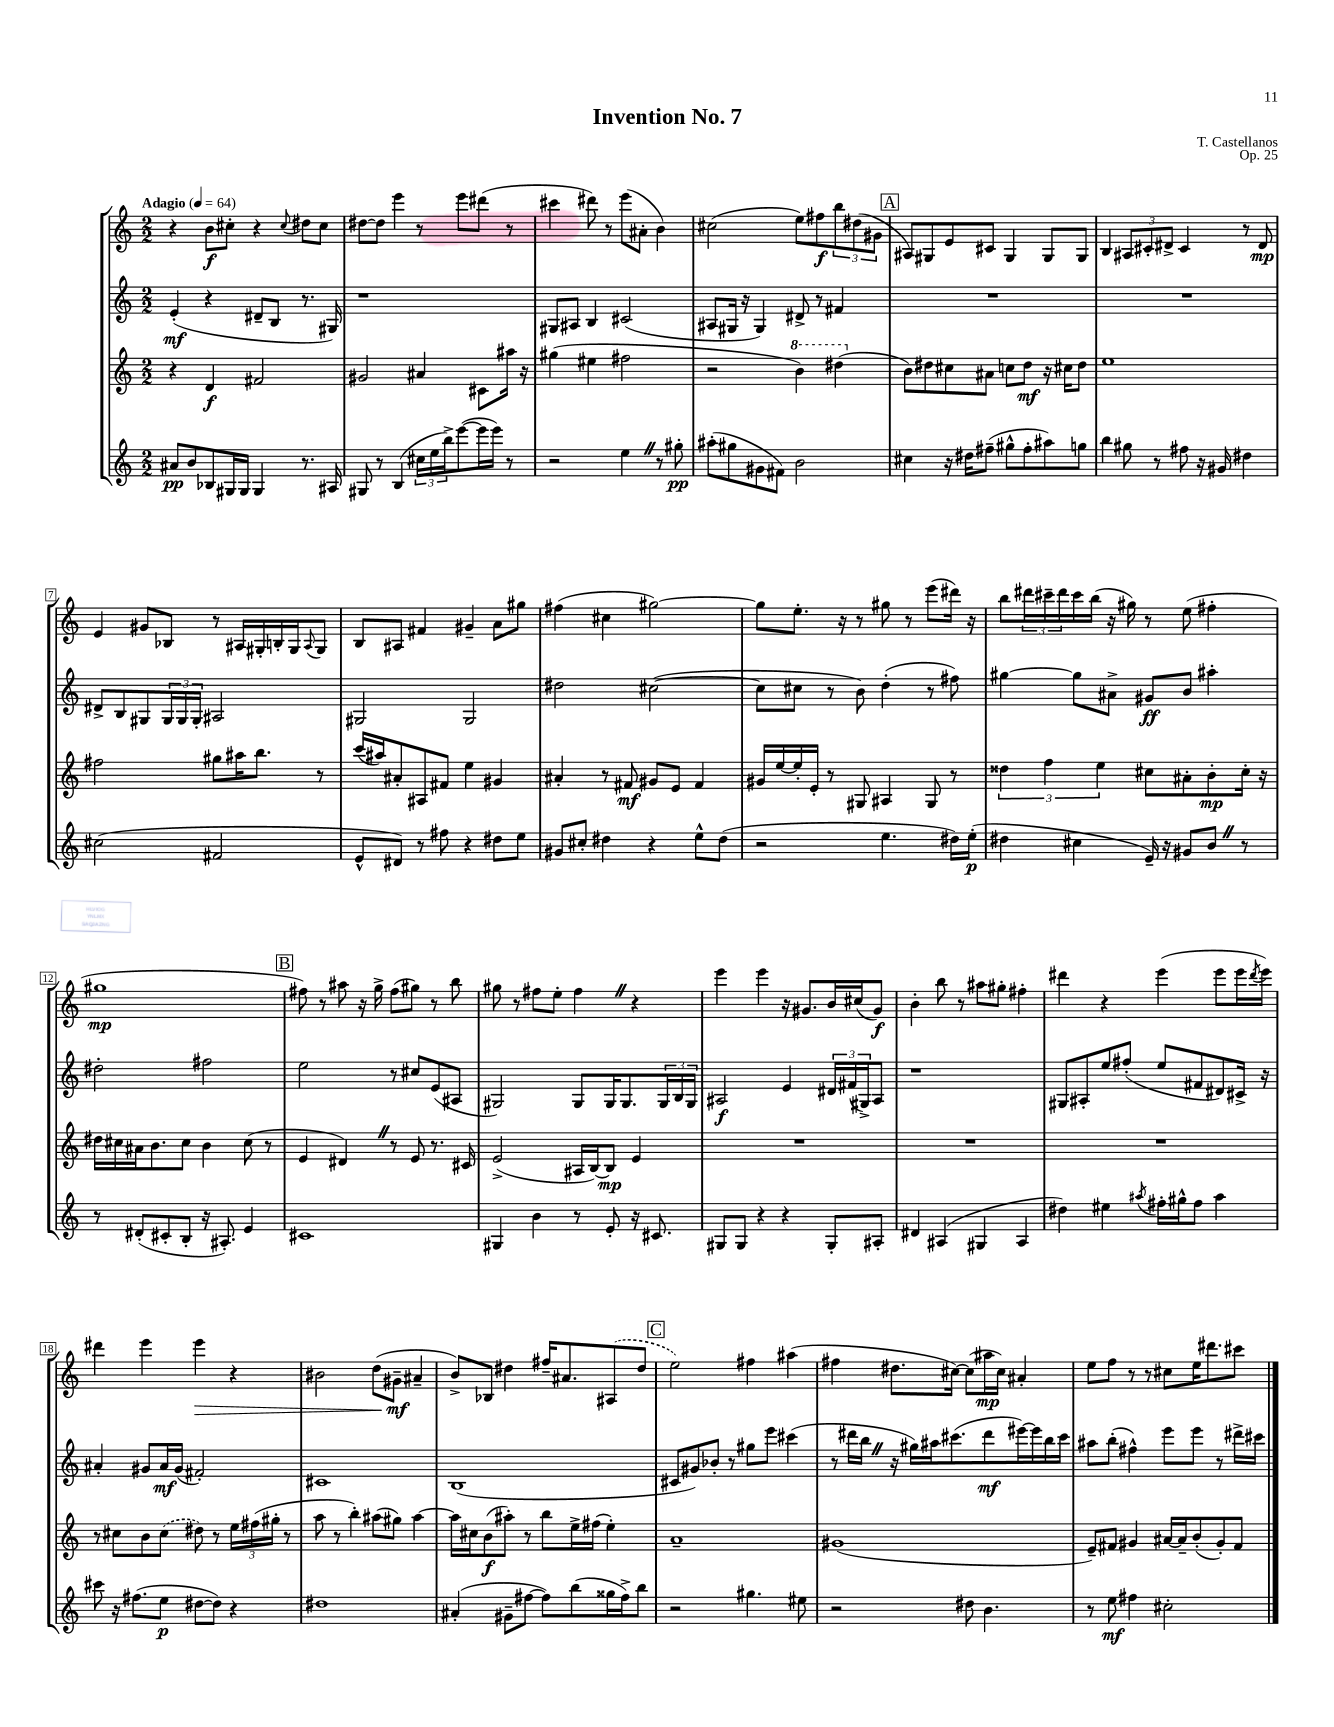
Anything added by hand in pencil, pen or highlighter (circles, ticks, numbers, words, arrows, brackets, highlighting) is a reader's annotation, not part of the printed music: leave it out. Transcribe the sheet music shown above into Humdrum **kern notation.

**kern	**dynam	**kern	**dynam	**kern	**dynam	**kern	**dynam
*part4	*part4	*part3	*part3	*part2	*part2	*part1	*part1
*staff4	*staff4	*staff3	*staff3	*staff2	*staff2	*staff1	*staff1
*clefG2	*	*clefG2	*	*clefG2	*	*clefG2	*
*k[]	*	*k[]	*	*k[]	*	*k[]	*
*M2/2	*	*M2/2	*	*M2/2	*	*M2/2	*
*MM64	*	*MM64	*	*MM64	*	*MM64	*
=1	=1	=1	=1	=1	=1	=1	=1
!	!	!	!	!	!	!LO:TX:a:B:t=Adagio	!
8a#X/L	pp	4r	.	(4e'/	mf	4r	.
8b/	.	.	.	.	.	.	.
8B-X/	.	4d/	f	4r	.	8b\L	f
16G#X/L	.	.	.	.	.	8cc#X'\J	.
16G#/JJ	.	.	.	.	.	.	.
4G#/	.	2f#X/	.	8d#X~/L	.	4r	.
.	.	.	.	8B/J	.	.	.
.	.	.	.	.	.	8qqcc#/	.
8.r	.	.	.	8.r	.	8dd#X\L	.
.	.	.	.	.	.	8cc#\J	.
16A#X/	.	.	.	16G#X/)	.	.	.
=2	=2	=2	=2	=2	=2	=2	=2
8G#X/	.	2g#X/	.	1r	.	[8dd#X\L	.
8r	.	.	.	.	.	8dd#\J]	.
(4B/	.	.	.	.	.	4eee\	.
24cc#X\LL	.	4a#X/	.	.	.	8r	.
24ee\	.	.	.	.	.	.	.
24bb^\J)	.	.	.	.	.	.	.
([8eee\	.	.	.	.	.	8eee\L	.
16eee\L]	.	8c#X\L	.	.	.	(8ddd#X\J	.
16eee\JJ)	.	.	.	.	.	.	.
8r	.	16aa#X\Jk	.	.	.	8r	.
.	.	16r	.	.	.	.	.
=3	=3	=3	=3	=3	=3	=3	=3
2r	.	(4gg#X\	.	8G#X/L	.	4ccc#X\	.
.	.	.	.	8A#X/J	.	.	.
.	.	4ee#X\	.	4B/	.	8ddd#X\)	.
.	.	.	.	.	.	8r	.
4eeZ\	.	2ff#X\	.	(2c#X/	.	(8eee\L	.
.	.	.	.	.	.	8a#X'\J	.
8r	.	.	.	.	.	4b\)	.
8gg#X'\	pp	.	.	.	.	.	.
=4	=4	=4	=4	=4	=4	=4	=4
(8aa#X'\L	.	2r	.	8A#X/L	.	(2cc#X\	.
8gg#X\	.	.	.	16G#X/Jk	.	.	.
.	.	.	.	16r	.	.	.
8g#X\	.	.	.	4G#/)	.	.	.
8f#X\J)	.	.	.	.	.	.	.
*	*	*8va	*	*	*	*	*
2b\	.	4bb\)	.	8d#X^/	.	8ee\L)	.
.	.	.	.	8r	.	8ff#X\	f
.	.	(4ddd#X\	.	4f#X/	.	12bb\	.
.	.	.	.	.	.	(12dd#X\	.
.	.	.	.	.	.	12g#X\J	.
!!LO:REH:place=s1:t=A
=5	=5	=5	=5	=5	=5	=5	=5
*	*	*X8va	*	*	*	*	*
4cc#X\	.	8b\L)	.	1r	.	8A#X/L)	.
.	.	8dd#X\	.	.	.	8G#X/	.
16r	.	8cc#X\	.	.	.	8e/	.
16dd#X\KL	.	.	.	.	.	.	.
(8ff#X~\J	.	8a#X\J	.	.	.	8c#X/J	.
8gg#X^^\L	.	8ccn\L	.	.	.	4G#/	.
8ff#'\	.	8dd#\J	mf	.	.	.	.
8aa#X\)	.	16r	.	.	.	8G#/L	.
.	.	16cc#X\KL	.	.	.	.	.
8ggn\J	.	8dd#\J	.	.	.	8G#/J	.
=6	=6	=6	=6	=6	=6	=6	=6
4bb\	.	1ee	.	1r	.	4B/	.
8gg#X\	.	.	.	.	.	12A#X/L	.
.	.	.	.	.	.	12c#X'/	.
8r	.	.	.	.	.	.	.
.	.	.	.	.	.	12d#X^/J	.
8ff#X\	.	.	.	.	.	4c#/	.
16r	.	.	.	.	.	.	.
16g#X/	.	.	.	.	.	.	.
4dd#X\	.	.	.	.	.	8r	.
.	.	.	.	.	.	8d#/	mp
!!LO:LB:g=z
=7	=7	=7	=7	=7	=7	=7	=7
(2cc#X\	.	2ff#X\	.	8d#X^/L	.	4e/	.
.	.	.	.	8B/	.	.	.
.	.	.	.	8G#X/	.	8g#X/L	.
.	.	.	.	24G#/L	.	8B-X/J	.
.	.	.	.	24G#/	.	.	.
.	.	.	.	24G#'/JJ	.	.	.
2f#X/	.	8gg#X\L	.	2A#X/	.	8r	.
.	.	16aa#X\K	.	.	.	16A#X/LL	.
.	.	8.bb\J	.	.	.	16G#X'/	.
.	.	.	.	.	.	16Bn'/	.
.	.	.	.	.	.	16G#/J	.
.	.	.	.	.	.	8qqA#/	.
.	.	8r	.	.	.	8G#/J	.
=8	=8	=8	=8	=8	=8	=8	=8
8e^^/L	.	(16ccc/LL	.	2G#X/	.	8B/L	.
.	.	16aa#X/J)	.	.	.	.	.
8d#X/J)	.	8a#X'/	.	.	.	8A#X/J	.
8r	.	8A#X/	.	.	.	4f#X/	.
8ff#X\	.	8f#X/J	.	.	.	.	.
4r	.	4ee\	.	2G#/	.	4g#X~/	.
8dd#X\L	.	4g#X/	.	.	.	8a\L	.
8ee\J	.	.	.	.	.	8gg#X\J	.
=9	=9	=9	=9	=9	=9	=9	=9
8g#X/L	.	4a#X'/	.	2dd#X\	.	(4ff#X\	.
8cc#X'/J	.	.	.	.	.	.	.
4dd#X\	.	8r	.	.	.	4cc#X\	.
.	.	8f#X/	mf	.	.	.	.
4r	.	8g#X/L	.	([2cc#X\	.	[2gg#X\)	.
.	.	8e/J	.	.	.	.	.
8ee^^\L	.	4f#/	.	.	.	.	.
(8dd#\J	.	.	.	.	.	.	.
=10	=10	=10	=10	=10	=10	=10	=10
2r	.	16g#X/LL	.	8cc#\L]	.	8gg#\L]	.
.	.	[16ee/	.	.	.	.	.
.	.	16ee'/]	.	8cc#X\J	.	8.ee'\J	.
.	.	16e'/JJ	.	.	.	.	.
.	.	8r	.	8r	.	.	.
.	.	.	.	.	.	16r	.
.	.	8G#X/	.	8b\)	.	8r	.
4.ee\	.	4A#X/	.	(4dd'\	.	8gg#X\	.
.	.	.	.	.	.	8r	.
.	.	8G#/	.	8r	.	(8eee\L	.
16dd#X\LL)	.	8r	.	8ff#X\)	.	16ddd#X\Jk)	.
(16ee'\JJ	p	.	.	.	.	16r	.
=11	=11	=11	=11	=11	=11	=11	=11
4dd#X\	.	6dd##X\	.	[4gg#X\	.	8bb\L	.
.	.	.	.	.	.	24ddd#X\L	.
.	.	6ff\	.	.	.	24ccc#X~\	.
.	.	.	.	.	.	24ddd#\	.
4cc#X\	.	.	.	8gg#\L]	.	16ccc#\	.
.	.	.	.	.	.	(16bb\JJ	.
.	.	6ee\	.	.	.	.	.
.	.	.	.	8a#X^\J	.	16r	.
.	.	.	.	.	.	16gg#X\)	.
16e~/)	.	8cc#X\L	.	8g#X/L	ff	8r	.
16r	.	.	.	.	.	.	.
8g#X/L	.	8a#X'\	.	8b/J	.	(8ee\	.
8bZ/J	.	8b'\	mp	4aa#X'\	.	4ff#X'\	.
8r	.	16cc#'\Jk	.	.	.	.	.
.	.	16r	.	.	.	.	.
!!LO:LB:g=z
=12	=12	=12	=12	=12	=12	=12	=12
8r	.	16dd#X\LL	.	2dd#X'\	.	1gg#X	mp
.	.	16cc#X\	.	.	.	.	.
(8d#X'/L	.	16a#X\J	.	.	.	.	.
.	.	8.b\	.	.	.	.	.
8c#X'/	.	.	.	.	.	.	.
8B'/J	.	8cc#\J	.	.	.	.	.
16r	.	4b\	.	2ff#X\	.	.	.
8.A#X'/)	.	.	.	.	.	.	.
4e/	.	(8cc#\	.	.	.	.	.
.	.	8r	.	.	.	.	.
!!LO:REH:place=s1:t=B
=13	=13	=13	=13	=13	=13	=13	=13
1c#X	.	4e/	.	2ee\	.	8ff#X\)	.
.	.	.	.	.	.	8r	.
.	.	4d#XZ/)	.	.	.	8aa#X\	.
.	.	.	.	.	.	16r	.
.	.	.	.	.	.	16gg^\	.
.	.	8r	.	8r	.	(8ff#\L	.
.	.	8e/	.	8cc#X/L	.	8gg#X\J)	.
.	.	8.r	.	(8e/	.	8r	.
.	.	.	.	8A#X/J	.	8bb\	.
.	.	16c#X/	.	.	.	.	.
=14	=14	=14	=14	=14	=14	=14	=14
4G#X/	.	(2e^/	.	2G#X/)	.	8gg#X\	.
.	.	.	.	.	.	8r	.
4b\	.	.	.	.	.	8ff#X\L	.
.	.	.	.	.	.	8ee'\J	.
8r	.	16A#X/LL	.	8G#/L	.	4ff#Z\	.
.	.	[16B/J)	.	.	.	.	.
8e'/	.	8B/J]	mp	16G#/K	.	.	.
.	.	.	.	8.G#/	.	.	.
16r	.	4e/	.	.	.	4r	.
8.c#X/	.	.	.	.	.	.	.
.	.	.	.	24G#/L	.	.	.
.	.	.	.	24B/	.	.	.
.	.	.	.	24G#/JJ	.	.	.
=15	=15	=15	=15	=15	=15	=15	=15
8G#X/L	.	1r	.	2A#X/	f	4eee\	.
8G#/J	.	.	.	.	.	.	.
4r	.	.	.	.	.	4eee\	.
4r	.	.	.	4e/	.	16r	.
.	.	.	.	.	.	8.g#X/L	.
8G#'/L	.	.	.	24d#X/LL	.	16b/L	.
.	.	.	.	(24f#X/	.	.	.
.	.	.	.	.	.	(16cc#X/J	.
.	.	.	.	24G#X^/J)	.	.	.
8A#X'/J	.	.	.	8A#/J	.	8g#/J)	f
=16	=16	=16	=16	=16	=16	=16	=16
4d#X/	.	1r	.	1r	.	4b'\	.
(4A#X/	.	.	.	.	.	8bb\	.
.	.	.	.	.	.	8r	.
4G#X/	.	.	.	.	.	8aa#X\L	.
.	.	.	.	.	.	8gg#X'\J	.
4A#/	.	.	.	.	.	4ff#X'\	.
=17	=17	=17	=17	=17	=17	=17	=17
4dd#X\)	.	1r	.	8G#X/L	.	4ddd#X\	.
.	.	.	.	8A#X'/	.	.	.
4ee#X\	.	.	.	8ee/	.	4r	.
.	.	.	.	(8ff#X'/J	.	.	.
8qaa#X/	.	.	.	.	.	.	.
16ff#X'\LL	.	.	.	8ee/L	.	(4eee\	.
16gg#X^^\J	.	.	.	.	.	.	.
8ff#\J	.	.	.	8f#X/	.	.	.
4aa#\	.	.	.	8d#X/)	.	8eee\L	.
.	.	.	.	16c#X^/Jk	.	16eee\L	.
.	.	.	.	.	.	8qddd#/	.
.	.	.	.	16r	.	16eee\JJ)	.
!!LO:LB:g=z
=18	=18	=18	=18	=18	=18	=18	=18
8ccc#X\	.	8r	.	4a#X'/	.	4ddd#X\	.
16r	.	8cc#X\L	.	.	.	.	.
(8.ff#X\L	.	.	.	.	.	.	.
.	.	8b\	.	8g#X/L	.	4eee\	.
8ee\J	p	(8cc#\J	.	16a#/L	mf	.	.
.	.	.	.	(16g#/JJ	.	.	.
!	!	!	!	!	!	!	!LO:HP:b
[8dd#X\L	.	8dd#X\)	.	2f#X'/)	.	4eee\	>
8dd#\J])	.	8r	.	.	.	.	.
4r	.	24ee\LL	.	.	.	4r	.
.	.	(24ff#X\	.	.	.	.	.
.	.	24gg#X'\JJ	.	.	.	.	.
.	.	8r	.	.	.	.	.
=19	=19	=19	=19	=19	=19	=19	=19
1dd#X	.	8aa\	.	1c#X	.	2b#X\	.
.	.	8r	.	.	.	.	.
.	.	4bb'\)	.	.	.	.	.
.	.	(8aa#X\L	.	.	.	(8dd\L	.
.	.	8gg#X\J)	.	.	.	8g#X~\J	mf
.	.	[4aa#\	.	.	.	4a#X~/	]
=20	=20	=20	=20	=20	=20	=20	=20
(4a#X'/	.	16aa#\LL]	.	(1B	.	8b^/L)	.
.	.	16cc#X\J	.	.	.	.	.
.	.	(8b\	f	.	.	8B-X/J	.
8g#X~\L	.	8aa#X'\J)	.	.	.	4dd#X\	.
[8ff#X\J	.	8r	.	.	.	.	.
8ff#\L])	.	8bb\L	.	.	.	16ff#X~/KL	.
.	.	.	.	.	.	8.a#X/	.
(8bb\	.	16ee^\L	.	.	.	.	.
.	.	(16ff#X\JJ	.	.	.	.	.
16gg##X\L	.	4ee'\)	.	.	.	(8A#X/	.
16ff#^\J)	.	.	.	.	.	.	.
8bb\J	.	.	.	.	.	8dd#/J	.
!!LO:REH:place=s1:t=C
=21	=21	=21	=21	=21	=21	=21	=21
2r	.	1a~	.	8c#X/L	.	2ee\)	.
.	.	.	.	8g#X/)	.	.	.
.	.	.	.	8b-X'/J	.	.	.
.	.	.	.	8r	.	.	.
4.gg#X\	.	.	.	8gg#X\L	.	4ff#X\	.
.	.	.	.	8eee\J	.	.	.
.	.	.	.	(4ccc#X\	.	(4aa#X\	.
8ee#X\	.	.	.	.	.	.	.
=22	=22	=22	=22	=22	=22	=22	=22
2r	.	(1g#X	.	8r	.	4ff#X\	.
.	.	.	.	16ddd#X\LL	.	.	.
.	.	.	.	16bbZ\JJ	.	.	.
.	.	.	.	16r	.	8.dd#X\L	.
.	.	.	.	16gg#X\LL)	.	.	.
.	.	.	.	16aa#X\J	.	.	.
.	.	.	.	(8.ccc#X\	.	[16cc#X\Jk)	.
8dd#X\	.	.	.	.	.	(8cc#\L]	.
4.b\	.	.	.	8ddd#\	mf	16aa#X\L	mp
.	.	.	.	.	.	16cc#\JJ)	.
.	.	.	.	[16eee#X\L)	.	4a#X'/	.
.	.	.	.	16eee#\]	.	.	.
.	.	.	.	16bb\	.	.	.
.	.	.	.	16ccc#\JJ	.	.	.
=23	=23	=23	=23	=23	=23	=23	=23
8r	.	8e~/L)	.	8aa#X\L	.	8ee\L	.
8ee\	mf	8f#X/J	.	(8bb'\J	.	8ff\J	.
4ff#X\	.	4g#X/	.	4ff#X^^\)	.	8r	.
.	.	.	.	.	.	8r	.
2cc#X'\	.	[16a#X/LL	.	8eee\L	.	8cc#X\L	.
.	.	16a#~/J]	.	.	.	.	.
.	.	(8b'/	.	8eee\J	.	16ee\K	.
.	.	.	.	.	.	8.ddd#X\	.
.	.	8g#'/)	.	8r	.	.	.
.	.	8f#/J	.	16ddd#X^\LL	.	8ccc#X\J	.
.	.	.	.	16ccc#X\JJ	.	.	.
==	==	==	==	==	==	==	==
*-	*-	*-	*-	*-	*-	*-	*-
